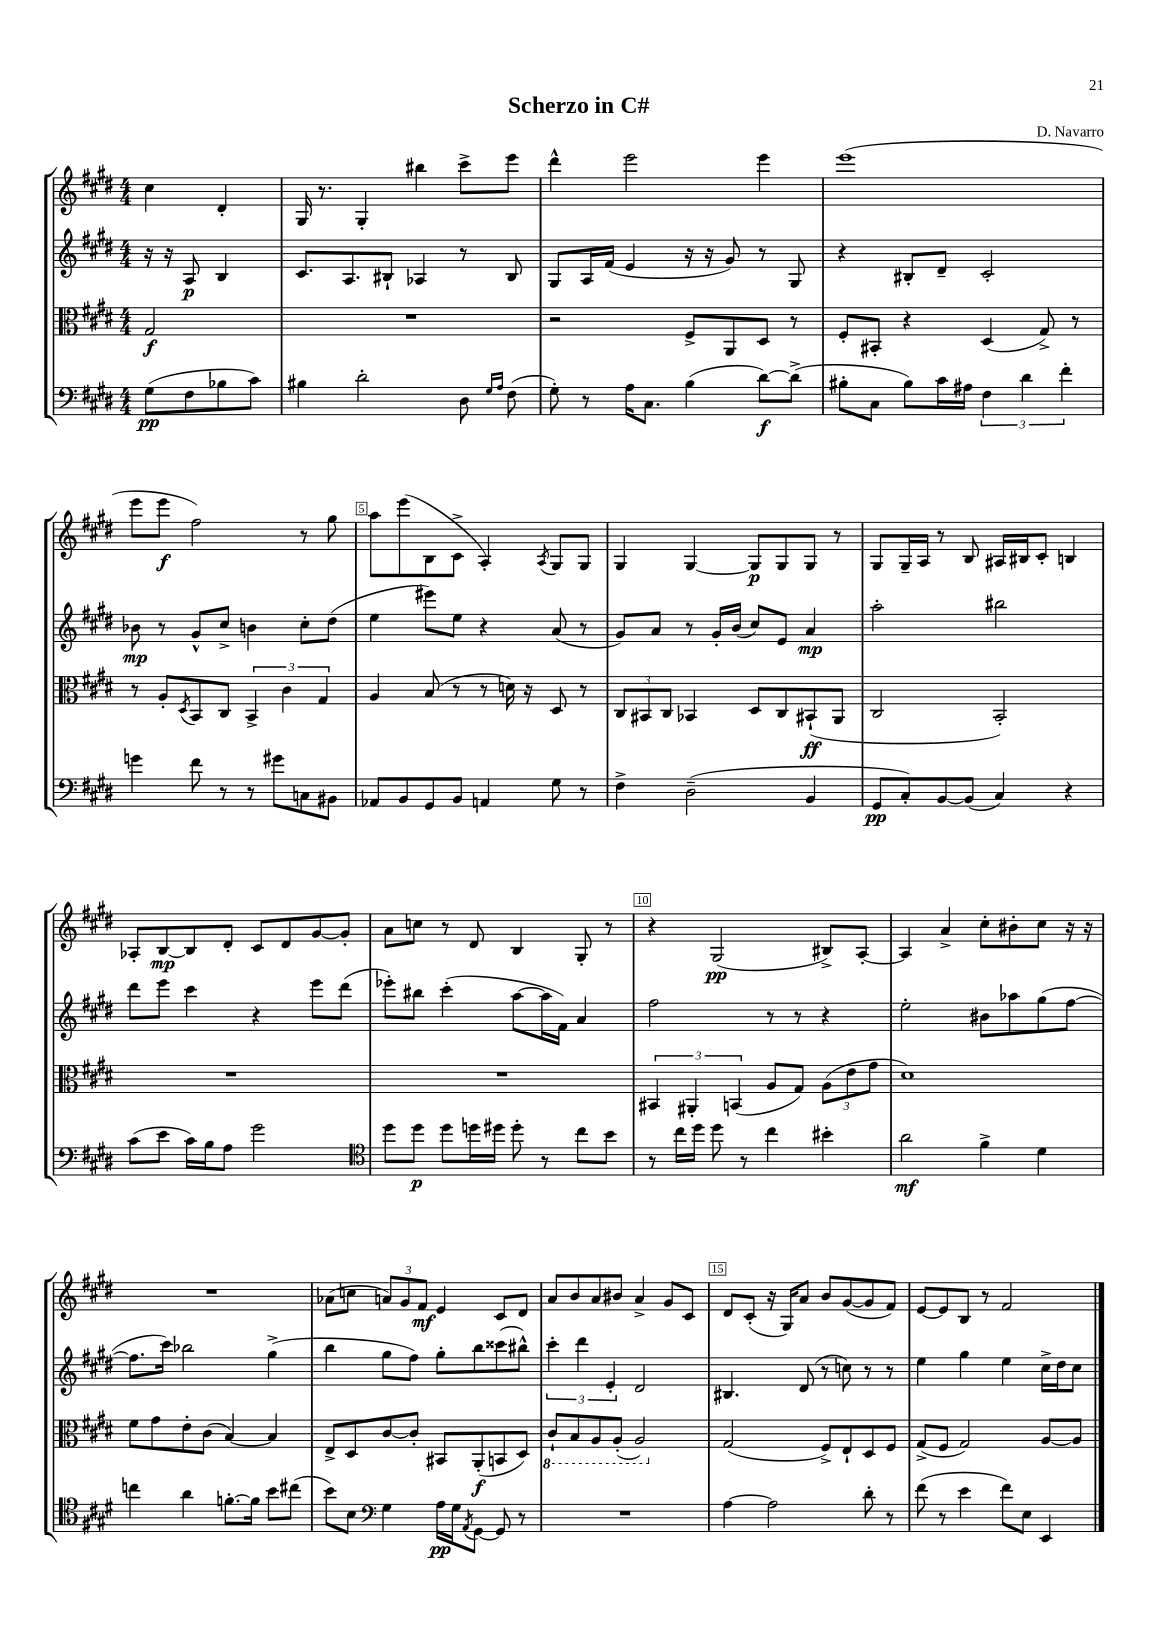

**kern	**dynam	**kern	**dynam	**kern	**dynam	**kern	**dynam
*part4	*part4	*part3	*part3	*part2	*part2	*part1	*part1
*staff4	*staff4	*staff3	*staff3	*staff2	*staff2	*staff1	*staff1
*clefF4	*	*clefC3	*	*clefG2	*	*clefG2	*
*k[f#c#g#d#]	*	*k[f#c#g#d#]	*	*k[f#c#g#d#]	*	*k[f#c#g#d#]	*
*M4/4	*	*M4/4	*	*M4/4	*	*M4/4	*
=	=	=	=	=	=	=	=
(8G#\L	pp	2G#/	f	16r	.	4cc#\	.
.	.	.	.	16r	.	.	.
8F#\	.	.	.	8A/	p	.	.
8B-X\	.	.	.	4B/	.	4d#'/	.
8c#\J)	.	.	.	.	.	.	.
=1	=1	=1	=1	=1	=1	=1	=1
4B#X\	.	1r	.	8.c#/L	.	16G#/	.
.	.	.	.	.	.	8.r	.
.	.	.	.	8.A/	.	.	.
2d#'\	.	.	.	.	.	4G#'/	.
.	.	.	.	8B#X`/J	.	.	.
.	.	.	.	4A-X/	.	4bb#X\	.
8D#\	.	.	.	8r	.	8ccc#^\L	.
16qqG#/LL	.	.	.	.	.	.	.
16qqA/JJ	.	.	.	.	.	.	.
(8F#\	.	.	.	8B#/	.	8eee\J	.
=2	=2	=2	=2	=2	=2	=2	=2
8G#'\)	.	2r	.	8G#/L	.	4ddd#^^\	.
8r	.	.	.	16A/L	.	.	.
.	.	.	.	(16f#/JJ	.	.	.
16A\KL	.	.	.	4e/	.	2eee\	.
8.C#\J	.	.	.	.	.	.	.
(4B\	.	8F#^/L	.	16r	.	.	.
.	.	.	.	16r	.	.	.
.	.	8AA/	.	8g#/)	.	.	.
[8d#\L)	f	8D#/J	.	8r	.	4eee\	.
(8d#^\J]	.	8r	.	8G#/	.	.	.
=3	=3	=3	=3	=3	=3	=3	=3
8B#X'\L	.	8F#'/L	.	4r	.	(1eee	.
8C#\J	.	8BB#X'/J	.	.	.	.	.
8B#\L)	.	4r	.	8B#X'/L	.	.	.
16c#\L	.	.	.	8d#~/J	.	.	.
16A#X\JJ	.	.	.	.	.	.	.
6F#\	.	(4D#/	.	2c#'/	.	.	.
6d#\	.	.	.	.	.	.	.
.	.	8G#^/)	.	.	.	.	.
6f#'\	.	.	.	.	.	.	.
.	.	8r	.	.	.	.	.
!!LO:LB:g=z
=4	=4	=4	=4	=4	=4	=4	=4
4gn\	.	8r	.	8b-X\	mp	8eee\L	.
.	.	8A'/L	.	8r	.	8eee\J	f
.	.	8qD#/	.	.	.	.	.
8f#\	.	8BB/	.	8g#^^/L	.	2ff#\)	.
8r	.	8C#/J	.	8cc#^/J	.	.	.
8r	.	6BB^/	.	4bn\	.	.	.
8g#X\L	.	.	.	.	.	.	.
.	.	6c#\	.	.	.	.	.
8Cn\	.	.	.	8cc#'\L	.	8r	.
.	.	6G#/	.	.	.	.	.
8BB#X\J	.	.	.	(8dd#\J	.	8gg#\	.
=5	=5	=5	=5	=5	=5	=5	=5
8AA-X/L	.	4A/	.	4ee\	.	8aa\L	.
8BB/	.	.	.	.	.	(8eee\	.
8GG#/	.	(8B/	.	8eee#X\L)	.	8B\	.
8BB/J	.	8r	.	8ee\J	.	8c#^\J	.
4AAn/	.	8r	.	4r	.	4A'/)	.
.	.	16dn\)	.	.	.	.	.
.	.	16r	.	.	.	.	.
.	.	.	.	.	.	8qA/	.
8G#\	.	8D#/	.	(8a/	.	8G#/L	.
8r	.	8r	.	8r	.	8G#/J	.
=6	=6	=6	=6	=6	=6	=6	=6
4F#^\	.	12C#/L	.	8g#/L)	.	4G#/	.
.	.	12BB#X/	.	.	.	.	.
.	.	.	.	8a/J	.	.	.
.	.	12C#/J	.	.	.	.	.
(2D#~\	.	4BB-X/	.	8r	.	[4G#/	.
.	.	.	.	16g#'/LL	.	.	.
.	.	.	.	(16b/JJ	.	.	.
.	.	8D#/L	.	8cc#/L)	.	8G#/L]	p
.	.	8C#/	.	8e/J	.	8G#/	.
4BB/	.	(8BB#X`/	ff	4a/	mp	8G#/J	.
.	.	8AA/J	.	.	.	8r	.
=7	=7	=7	=7	=7	=7	=7	=7
8GG#/L	pp	2C#/	.	2aa'\	.	8G#/L	.
8C#'/)	.	.	.	.	.	16G#~/L	.
.	.	.	.	.	.	16A/JJ	.
[8BB/	.	.	.	.	.	8r	.
(8BB/J]	.	.	.	.	.	8B/	.
4C#/)	.	2BB'/)	.	2bb#X\	.	16A#X/LL	.
.	.	.	.	.	.	16B#X/J	.
.	.	.	.	.	.	8c#'/J	.
4r	.	.	.	.	.	4Bn/	.
!!LO:LB:g=z
=8	=8	=8	=8	=8	=8	=8	=8
(8c#\L	.	1r	.	8ddd#\L	.	8A-X'/L	.
8e\J	.	.	.	8eee\J	.	[8B/	mp
16c#\LL)	.	.	.	4ccc#\	.	8B/]	.
16B\J	.	.	.	.	.	.	.
8A\J	.	.	.	.	.	8d#'/J	.
2g#\	.	.	.	4r	.	8c#/L	.
.	.	.	.	.	.	8d#/	.
.	.	.	.	8eee\L	.	[8g#/	.
.	.	.	.	(8ddd#\J	.	8g#'/J]	.
=9	=9	=9	=9	=9	=9	=9	=9
*clefC4	*	*	*	*	*	*	*
8dd#\L	.	1r	.	8eee-X'\L)	.	8a\L	.
8dd#\J	p	.	.	8bb#X\J	.	8ccn\J	.
8dd#\L	.	.	.	(4ccc#'\	.	8r	.
16ddn\L	.	.	.	.	.	8d#/	.
16dd#X\JJ	.	.	.	.	.	.	.
8dd#'\	.	.	.	[8aa\L	.	4B/	.
8r	.	.	.	16aa\L]	.	.	.
.	.	.	.	16f#\JJ)	.	.	.
8cc#\L	.	.	.	4a/	.	8G#'/	.
8b\J	.	.	.	.	.	8r	.
=10	=10	=10	=10	=10	=10	=10	=10
8r	.	6BB#X/	.	2ff#\	.	4r	.
16cc#\LL	.	.	.	.	.	.	.
.	.	6AA#X'/	.	.	.	.	.
16dd#\JJ	.	.	.	.	.	.	.
8dd#\	.	.	.	.	.	(2G#/	pp
.	.	(6BBn/	.	.	.	.	.
8r	.	.	.	.	.	.	.
4cc#\	.	8A/L	.	8r	.	.	.
.	.	8G#/J)	.	8r	.	.	.
4b#X'\	.	(12A\L	.	4r	.	8B#X^/L)	.
.	.	12e\	.	.	.	.	.
.	.	.	.	.	.	[8A'/J	.
.	.	12g#\J	.	.	.	.	.
=11	=11	=11	=11	=11	=11	=11	=11
2a\	mf	1d#)	.	2ee'\	.	4A/]	.
.	.	.	.	.	.	4a^/	.
4f#^\	.	.	.	8b#X\L	.	8cc#'\L	.
.	.	.	.	8aa-X\	.	8b#X'\	.
4d#\	.	.	.	(8gg#\	.	8cc#\J	.
.	.	.	.	[8ff#\J	.	16r	.
.	.	.	.	.	.	16r	.
!!LO:LB:g=z
=12	=12	=12	=12	=12	=12	=12	=12
4ccn\	.	8f#\L	.	8.ff#\L]	.	1r	.
.	.	8g#\	.	.	.	.	.
.	.	.	.	16ccc#\Jk)	.	.	.
4a\	.	8e'\	.	2bb-X\	.	.	.
.	.	(8c#\J	.	.	.	.	.
[8.fn'\L	.	[4B/)	.	.	.	.	.
16f\Jk]	.	.	.	.	.	.	.
8b\L	.	4B/]	.	(4gg#^\	.	.	.
(8cc#X\J	.	.	.	.	.	.	.
=13	=13	=13	=13	=13	=13	=13	=13
8b\L)	.	8E^/L	.	4bb\	.	(8a-X\L	.
8B\J	.	8D#/	.	.	.	8ccn\J	.
*clefF4	*	*	*	*	*	*	*
4G#\	.	[8c#/	.	8gg#\L	.	12an/L)	.
.	.	.	.	.	.	12g#/	.
.	.	8c#'/J]	.	8ff#\J)	.	.	.
.	.	.	.	.	.	12f#/J	mf
16A\LL	pp	8BB#X/L	.	8gg#'\L	.	4e/	.
16G#\J	.	.	.	.	.	.	.
8qAA/	.	.	.	.	.	.	.
[8GG#\J	.	(8AA'/	f	8bb\	.	.	.
8GG#/]	.	8BBn/	.	(8ccc##X\	.	8c#/L	.
8r	.	8D#/J)	.	8bb#X^^\J)	.	8d#/J	.
=14	=14	=14	=14	=14	=14	=14	=14
*	*	*8ba	*	*	*	*	*
1r	.	8C#`/L	.	6ccc#'\	.	8a/L	.
.	.	8BB/	.	.	.	8b/	.
.	.	.	.	6ddd#\	.	.	.
.	.	8AA/	.	.	.	8a/	.
.	.	.	.	6e'/	.	.	.
.	.	(8AA'/J	.	.	.	8b#X/J	.
.	.	2AA/)	.	2d#/	.	4a^/	.
.	.	.	.	.	.	8g#/L	.
.	.	.	.	.	.	8c#/J	.
=15	=15	=15	=15	=15	=15	=15	=15
*	*	*X8ba	*	*	*	*	*
[4A\	.	(2G#/	.	4.B#X/	.	8d#/L	.
.	.	.	.	.	.	(8c#'/J	.
2A\]	.	.	.	.	.	16r	.
.	.	.	.	.	.	16G#/KL)	.
.	.	.	.	(8d#/	.	8a/J	.
.	.	8F#^/L)	.	8r	.	8b/L	.
.	.	8E`/	.	8ccn\)	.	([8g#/	.
8d#'\	.	8D#/	.	8r	.	8g#/]	.
8r	.	8F#/J	.	8r	.	8f#/J)	.
=16	=16	=16	=16	=16	=16	=16	=16
(8f#\	.	(8G#^/L	.	4ee\	.	[8e/L	.
8r	.	8F#/J	.	.	.	8e/]	.
4e\	.	2G#/)	.	4gg#\	.	8B/J	.
.	.	.	.	.	.	8r	.
8f#\L)	.	.	.	4ee\	.	2f#/	.
8E\J	.	.	.	.	.	.	.
4EE/	.	[8A/L	.	16cc#^\LL	.	.	.
.	.	.	.	16dd#\J	.	.	.
.	.	8A/J]	.	8cc#\J	.	.	.
==	==	==	==	==	==	==	==
*-	*-	*-	*-	*-	*-	*-	*-
